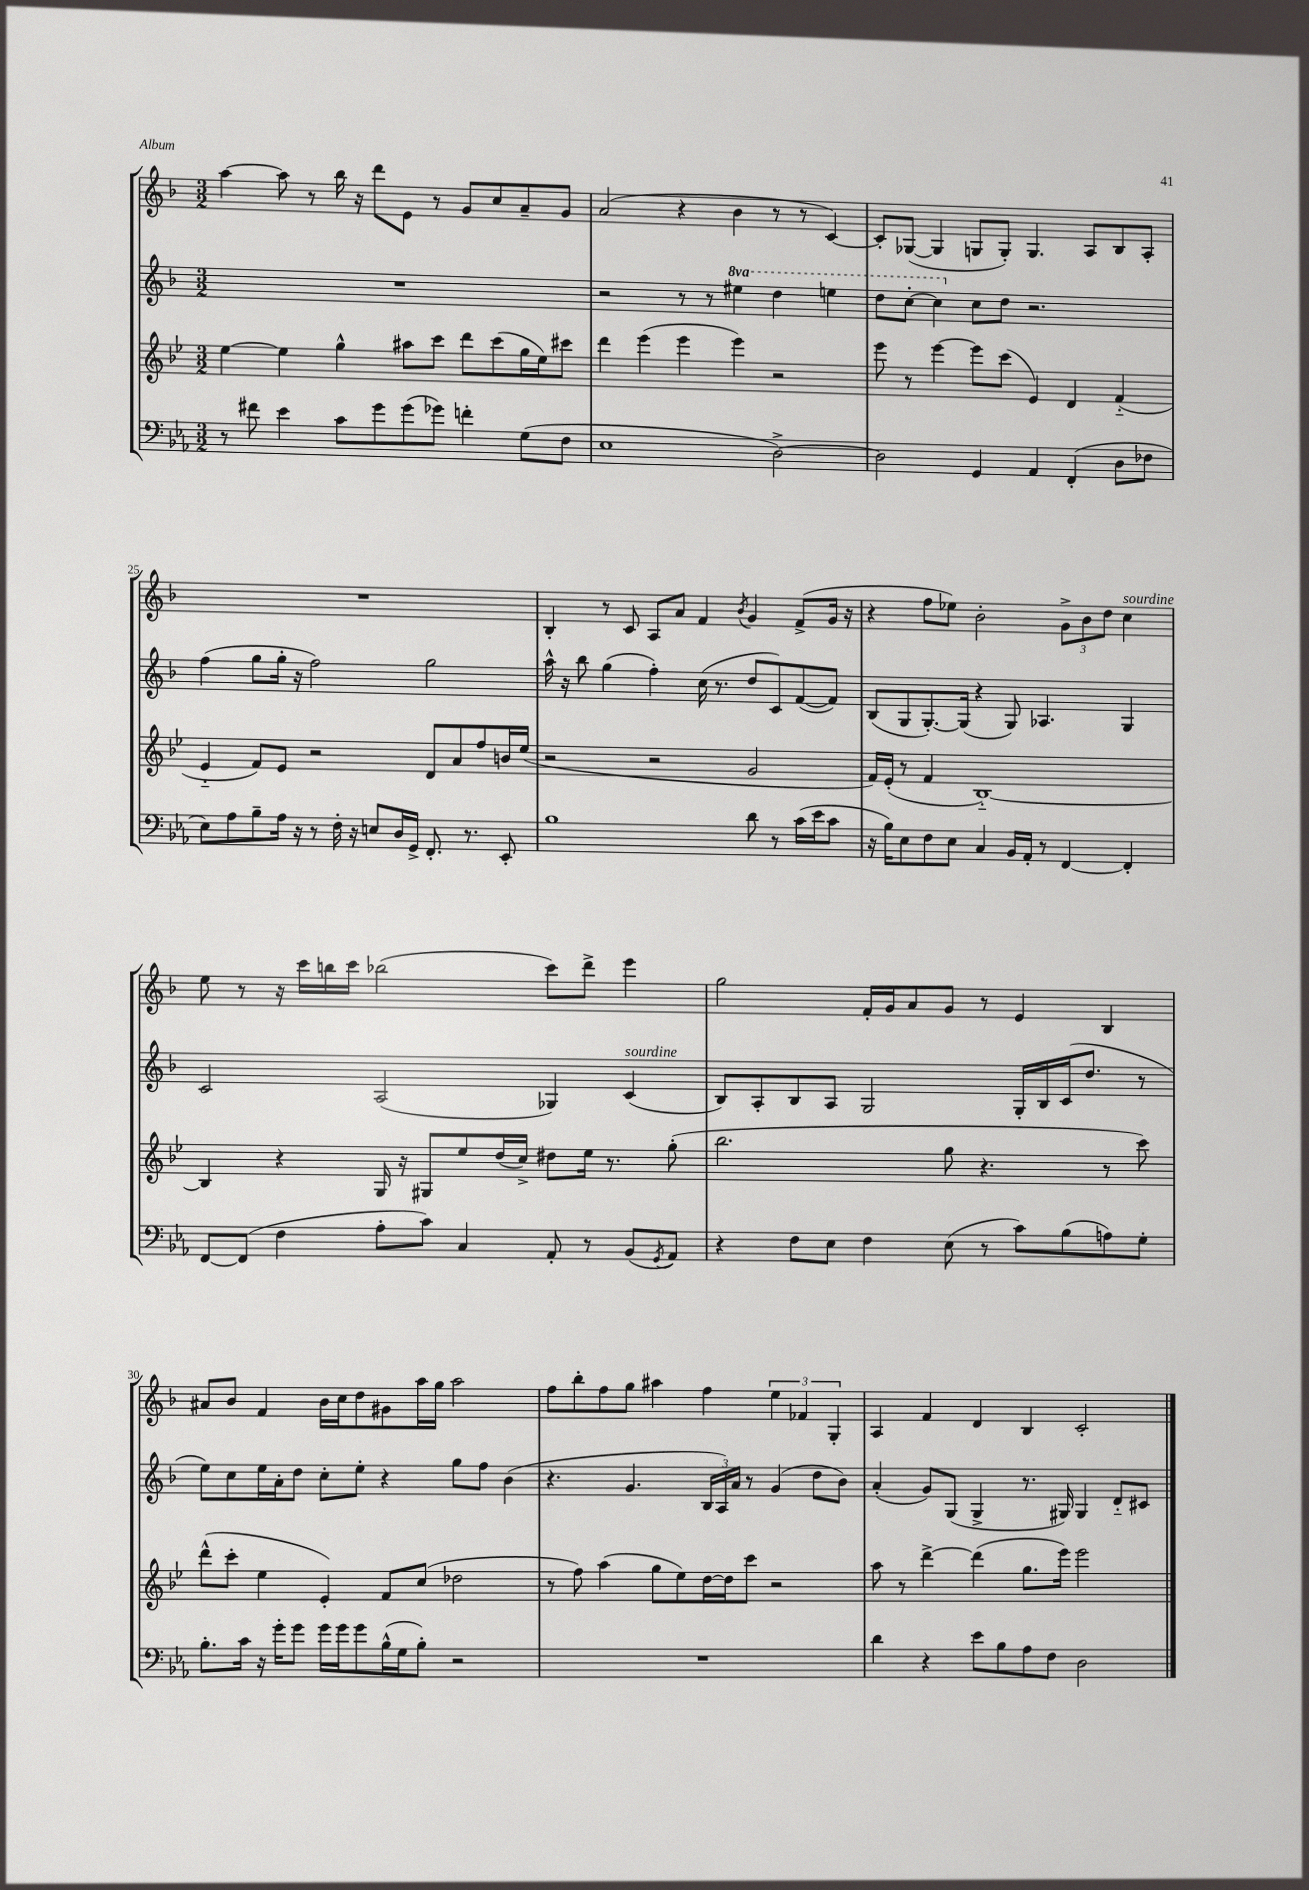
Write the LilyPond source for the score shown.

<<
\new StaffGroup <<
\new Staff = "s0" {
    \clef treble \key f \major \numericTimeSignature \time 3/2
    a''4~ a''8 r8 bes''16 r16 d'''8 e'8 r8 g'8 c''8 a'8-- g'8 |
    a'2( r4 bes'4 r8 r8 c'4~) |
    c'8-. ges8~( ges4 g8 g8-.) g4. a8 bes8 a8-. |
    R1. |
    bes4-. r8 c'8 a8 a'8 f'4 \acciaccatura { bes'8 } g'4 f'8->( g'16 r16 |
    r4 f''8 ees''8) bes'2-. \tuplet 3/2 { g'8-> bes'8 d''8 } c''4^\markup { \italic "sourdine" } |
    e''8 r8 r16 c'''16 b''16 c'''16 bes''2( c'''8) d'''8-> e'''4 |
    g''2 f'16-. g'16 a'8 g'8 r8 e'4 bes4 |
    ais'8 bes'8 f'4 bes'16 c''16 d''8 gis'8 a''16 g''16 a''2 |
    f''8 bes''8-. f''8 g''8 ais''4 f''4 \tuplet 3/2 { e''4 fes'4 g4-. } |
    a4 f'4 d'4 bes4 c'2-. \bar "|." |
}
\new Staff = "s1" {
    \clef treble \key f \major \numericTimeSignature \time 3/2 \set Staff.ottavationMarkups = #ottavation-simple-ordinals
    R1. |
    r2 r8 r8 \ottava #1 eis'''4 d'''4 e'''4 |
    d'''8 c'''8~-. c'''4 \ottava #0 c''8 d''8 r2. |
    f''4( g''8 g''16-. r16 f''2) g''2 |
    a''16-^ r16 bes''8 g''4( f''4-.) c''16( r8. d''8 c'8) f'8~( f'8) |
    bes8( g8 g8.~-.) g16( r4 g8) aes4. g4 |
    c'2 a2( ges4) c'4^\markup { \italic "sourdine" }( |
    bes8) a8-. bes8 a8 g2 g16-. bes16 c'16( d''8. r8 |
    e''8) c''8 e''16 a'16-. d''8 c''8-. e''8-. r4 g''8 f''8 bes'4( |
    r4. g'4. \tuplet 3/2 { bes16 a16) a'16 } r8 g'4( d''8 bes'8) |
    a'4-.( g'8) g8( g4-> r8. gis16) gis4 d'8-_ cis'8 \bar "|." |
}
\new Staff = "s2" {
    \clef treble \key bes \major \numericTimeSignature \time 3/2
    ees''4~ ees''4 g''4-^ ais''8 c'''8 d'''8 c'''8( g''16 ees''16) cis'''8 |
    d'''4 ees'''4( ees'''4 ees'''4) r2 |
    ees'''8 r8 ees'''4~ ees'''8 c'''8( ees'4) d'4 f'4-_( |
    ees'4-_ f'8) ees'8 r2 d'8 a'8 f''8 b'16 ees''16( |
    r2 r2 g'2 |
    f'16) ees'16-.( r8 f'4 bes1~-_) |
    bes4 r4 g16 r16 gis8 ees''8 d''16( c''16->) dis''8 ees''16 r8. g''8-.( |
    bes''2. g''8 r4. r8 c'''8) |
    d'''8-^( c'''8-. ees''4 ees'4-.) f'8 c''8( des''2 |
    r8 f''8) a''4( g''8 ees''8) d''16~ d''16 c'''8 r2 |
    a''8 r8 d'''4~-> d'''4( g''8. ees'''16) ees'''2 \bar "|." |
}
\new Staff = "s3" {
    \clef bass \key ees \major \numericTimeSignature \time 3/2
    r8 fis'8 ees'4 c'8 g'8 g'8( ges'8) f'4-. g8( f8 |
    ees1 d2~->) |
    d2 g,4 aes,4 f,4-.( d8 fes8 |
    ees8) aes8 bes8-- aes16 r16 r8 f16-. r16 e8 d16 g,16-> f,8.-. r8. ees,8-. |
    bes1 d'8 r8 c'16( ees'16 c'8 |
    r16 bes16) ees8 f8 ees8 c4 bes,16 aes,16-. r8 f,4~ f,4-. |
    f,8~ f,8( f4 aes8-. c'8) c4 aes,8-. r8 bes,8( \acciaccatura { g,8 } aes,8) |
    r4 f8 ees8 f4 ees8( r8 c'8) bes8( a8) g8-. |
    bes8.-. c'16 r16 g'16-. g'8 g'16 g'16 g'8 bes16-^( g16 bes8-.) r2 |
    R1. |
    d'4 r4 ees'8 bes8 aes8 f8 d2 \bar "|." |
}
>>
>>
\layout { \context { \Score currentBarNumber = #22 \override BarNumber.break-visibility = ##(#f #t #t) barNumberVisibility = #(every-nth-bar-number-visible 5) } }
